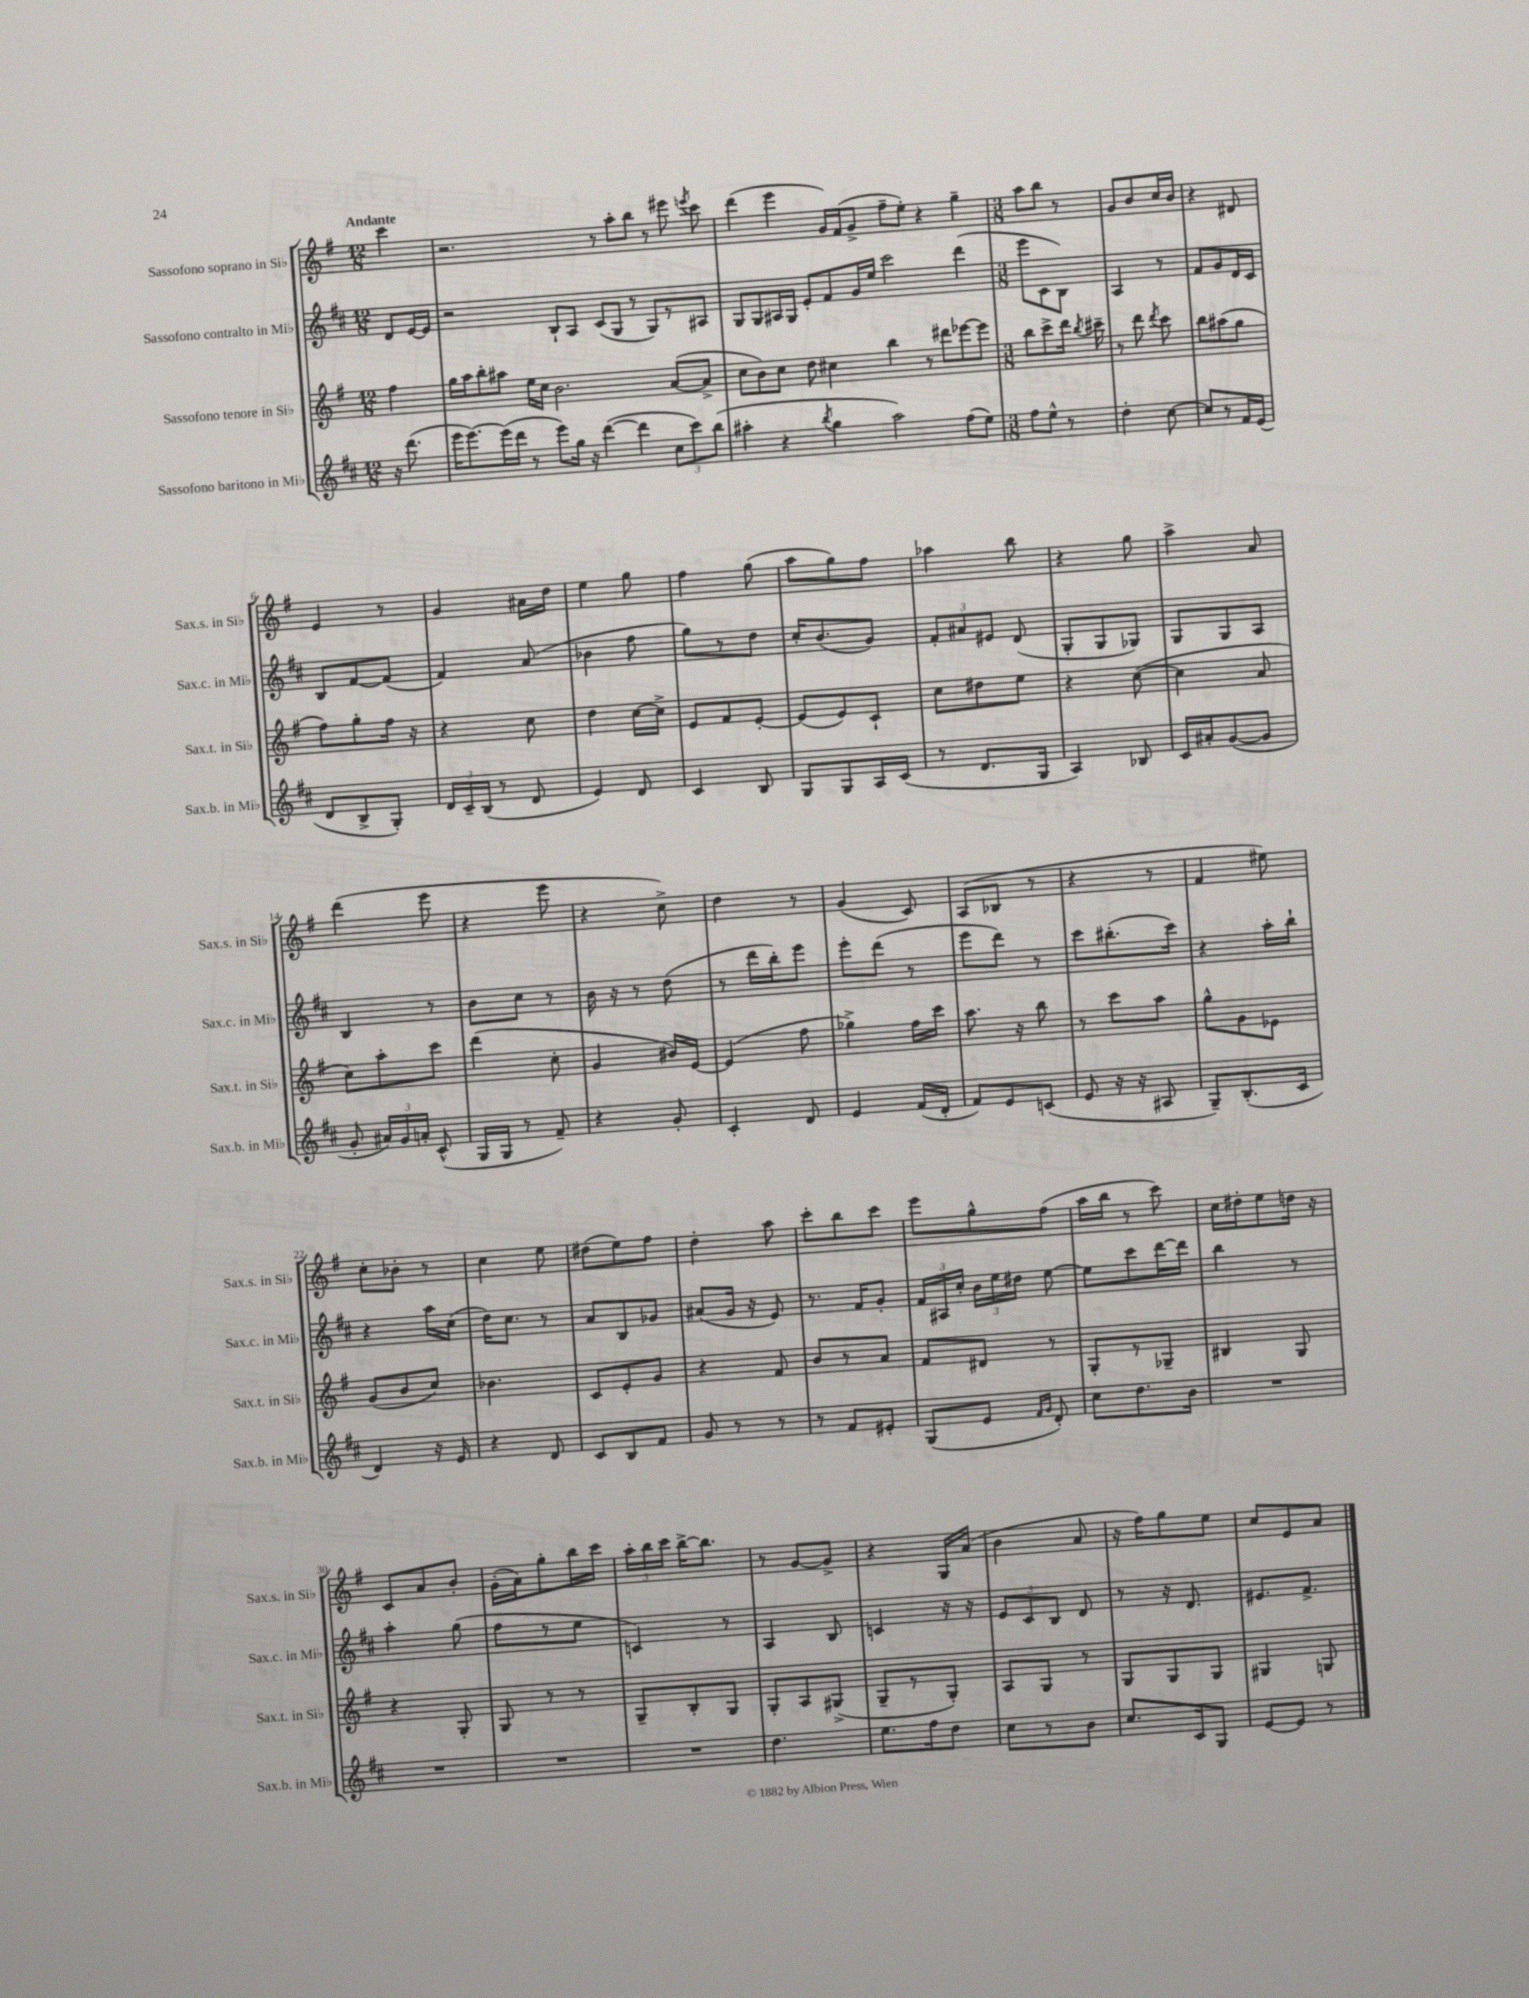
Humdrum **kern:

**kern	**kern	**kern	**kern
*staff4	*staff3	*staff2	*staff1
*clefG2	*clefG2	*clefG2	*clefG2
*k[f#c#]	*k[f#]	*k[f#c#]	*k[f#]
*M12/8	*M12/8	*M12/8	*M12/8
16r	4ff#	8d	4ccc
(8.ddd	.	.	.
.	.	[16e	.
.	.	16e]	.
=	=	=	=
16eee	16gg	2r	2.r
[8.eee)	16aa	.	.
.	8bb'	.	.
(16eee]	8aa#	.	.
16ddd	.	.	.
8r	16ee	.	.
.	16cc	.	.
8eee)	2.b	8B`	.
16gg	.	8A	.
16r	.	.	.
([4ddd	.	(8c#	8r
.	.	8G	8aa'
4ddd]	.	8r	8bb
.	.	8G)	8r
12cc#	([8a	8r	8eee#
12ccc#)	.	.	.
.	.	.	8qeee
.	8a^]	8A#	8ccc
(12bb	.	.	.
=	=	=	=
4aa#'	8cc	8G	(4ddd
.	8b)	8G	.
4r	8cc	16A#	4eee
.	.	16G	.
.	8dd	8e'	.
8qbb	.	.	.
4gg	4cc#	8f#	16g)
.	.	.	(16f#
.	.	16g	8g^
.	.	16ee	.
2aa#)	4bb	2ccc#	8ff#~
.	.	.	8ee')
.	8r	.	4r
.	8ddd#	.	.
(8ff#	[8eee-	(4ddd	4gg~
8ee)	8eee-]	.	.
=	=	=	=
*M3/8	*M3/8	*M3/8	*M3/8
8ff#	8bb	8eee	8aa
8ee^^	8ccc^	8c#	8bb
8r	16ddd	8B)	8r
.	8qbb	.	.
.	16ccc#~	.	.
=	=	=	=
4dd'	8r	4A	8g
.	8ddd	.	8b
.	8qddd	.	.
[8cc#	8ccc	8r	16cc
.	.	.	16b
=	=	=	=
8cc#]	8bb	8f#	4r
8r	(8aa#	8g	.
16f#	8gg	16d	8d#
(16e	.	16c#	.
=	=	=	=
8d	8ff#)	8B	4e
8B^	8gg'	[8f#	.
8G')	16ff#	(8f#]	8r
.	16r	.	.
=	=	=	=
24d	4r	4f#)	4g
24c#~	.	.	.
(24B	.	.	.
8r	.	.	.
8d	8cc	(8a	16a#
.	.	.	16dd
=	=	=	=
4e)	4dd	4b-	4ee
8d	[16cc	8ff#	8gg
.	16cc^]	.	.
=	=	=	=
4c#	8e	8gg)	4ff#
.	8f#	8r	.
8B	[8e'	8dd	(8gg
=	=	=	=
8G	(8e]	16cc#'	8aa
.	.	(8.b	.
8G	8e)	.	8gg)
16A	8c`	8g)	8ff#
(16c#	.	.	.
=	=	=	=
8r	8cc	12f#'	4aa-
.	.	12a#	.
8.d	8dd#	.	.
.	.	12e#	.
.	8ee	(8d	8bb
16G	.	.	.
=	=	=	=
4A)	4r	8G'	4r
.	.	8G	.
8B-	([8cc	8G-)	8gg
=	=	=	=
16c#	4cc]	8G	4aa^
16a#'	.	.	.
([8g	.	8G	.
8g]	8a	8A	8a
=	=	=	=
8g'	8cc)	4B	(4ddd
24a#)	8aa'	.	.
24g	.	.	.
24a'	.	.	.
(8c#^^	8ccc	8r	8eee
=	=	=	=
16G	(4ddd	8b	4r
16G	.	.	.
8r	.	8cc#	.
8f#~)	8cc'	8r	8eee
=	=	=	=
4r	4g	16b	4r
.	.	16r	.
.	.	8r	.
8g'	16b#)	(8dd	8cc^)
.	[16e	.	.
=	=	=	=
4c#'	(4e]	8r	4dd
.	.	16ddd	.
.	.	16bb')	.
8d	8ff#	8eee	8r
=	=	=	=
4e	4gg-^)	8eee'	(4g
.	.	(8ddd	.
(16f#	16ff#	8r	8c)
16d'	16ccc	.	.
=	=	=	=
8f#)	8.aa	8eee	(8A
8e	.	8ddd)	8B-
.	16r	.	.
(8c	8bb	8r	8r
=	=	=	=
8e	8r	8ccc#	4r
16r	8ccc	(8.bb#'	.
16r	.	.	.
8A#	8aa	.	8r
.	.	16ccc#)	.
=	=	=	=
8G~)	8gg^^	4r	4f#
(8.B'	8g	.	.
.	8e-	16aa'	8ee#)
16c#	.	16bb`	.
=	=	=	=
4d)	(8g	4r	8cc'
.	8b	.	8b-'
16r	8cc)	16aa	8r
16e	.	(16cc#	.
=	=	=	=
4r	4.b-	16dd)	4cc
.	.	8.cc#	.
8d	.	8r	8ee
=	=	=	=
8c#	8c	8a	(8dd#
8B	8e'	8B	8ee)
8f#	8g	8g-	8ff#
=	=	=	=
8g	4r	(8a#	4dd'
8r	.	16g	.
.	.	16r	.
8r	8f#	8e)	8aa
=	=	=	=
8r	8b	8.r	8ccc'
8f#	8r	.	8bb
.	.	16f#	.
8e#'	8a	8g'	8ccc
=	=	=	=
(8G	8f#	24f#	8eee
.	.	24A#	.
.	.	24cc#'	.
8e	8d#	24b	8gg^^
.	.	24ee	.
.	.	24dd#	.
16qqf#	.	.	.
16qqg	.	.	.
8d')	8r	[8ee	(8ff#
=	=	=	=
8cc#	8G'	8ee]	16aa
.	.	.	16bb
8.dd	8r	8ccc#	8r
.	8G-~	[16ddd	8ccc)
16b	.	16ddd]	.
=	=	=	=
4.r	4B#	4bb	16cc
.	.	.	16dd#'
.	.	.	8ee
.	8G	8r	16dd
.	.	.	16r
=	=	=	=
4.r	4r	4aa'	8c
.	.	.	8a
.	8G'	(8gg	8b'
=	=	=	=
4.r	8G	8ff#	(16g'
.	.	.	16a)
.	8r	8r	8gg'
.	8r	8ee	16bb
.	.	.	16ccc
=	=	=	=
4.r	8G~	4c)	24aa'
.	.	.	24bb
.	.	.	24ccc
.	8B'	.	[16bb^
.	.	.	8.bb]
.	8G	8r	.
=	=	=	=
4.dd	8G'	4A	8r
.	8A	.	[8g
.	(8G#^	8B	8g^]
=	=	=	=
8.ee	8G~	4c	4r
.	8r	.	.
16ff#	.	.	.
8dd	8G')	16r	16G
.	.	16r	(16a
=	=	=	=
8cc#	8A	12e	4b
.	.	12c#	.
8r	8G	.	.
.	.	12B	.
8b	8r	8d	8a
=	=	=	=
8.cc#	8G	8r	16r
.	.	.	16ff#)
.	8G	16r	8gg
16c#	.	8.d	.
8G	8G	.	8ee
=	=	=	=
[8e	4G#	8.e#	8cc
8e]	.	.	8e
.	.	8.f#^	.
8r	8G	.	8a
==	==	==	==
*-	*-	*-	*-
